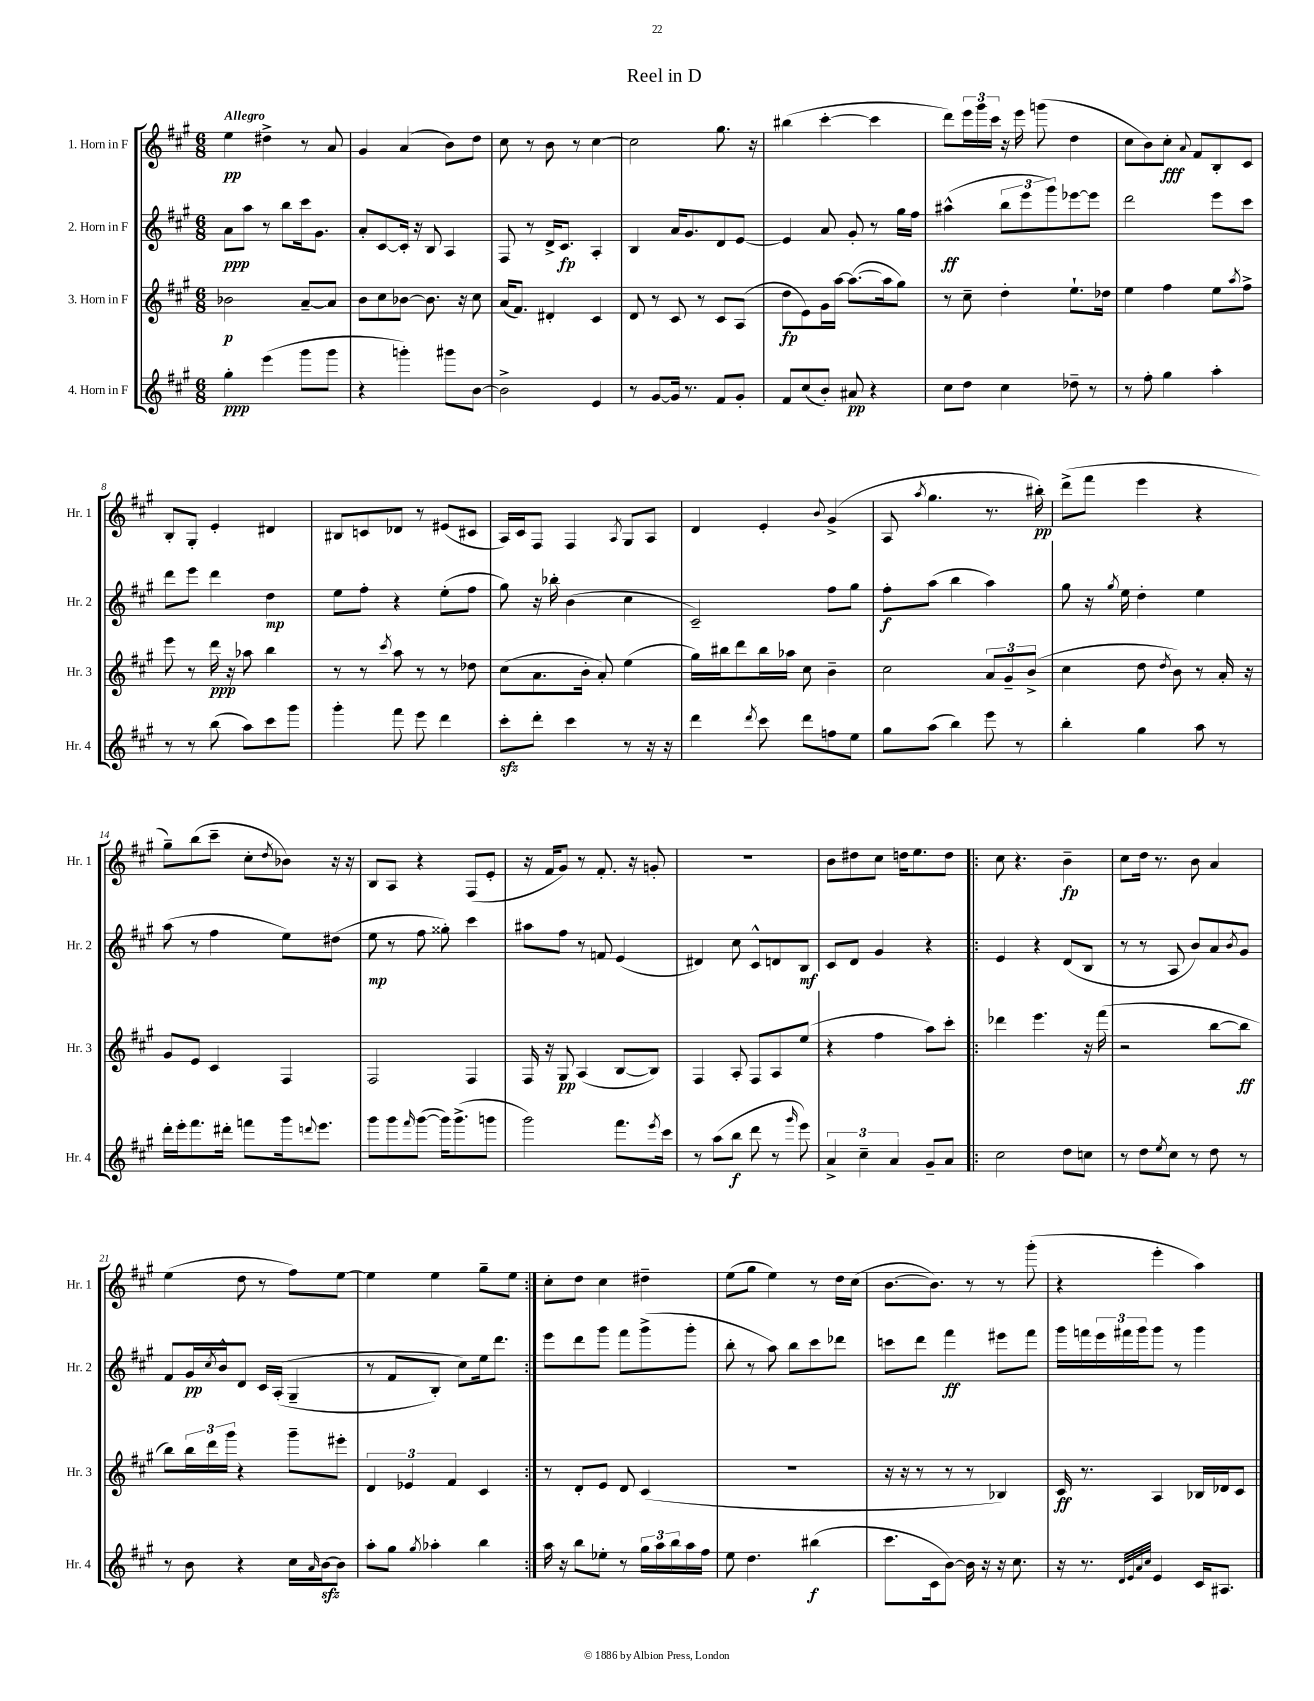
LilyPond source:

\header { title = "Reel in D" }
<<
\new StaffGroup <<
\new Staff = "s0" \with { instrumentName = "1. Horn in F" shortInstrumentName = "Hr. 1" } {
    \clef treble \key a \major \numericTimeSignature \time 6/8 \tempo "Allegro"
    e''4\pp dis''4-> r8 a'8 |
    gis'4 a'4( b'8) d''8 |
    cis''8 r8 b'8 r8 cis''4~ |
    cis''2 gis''8. r16 |
    bis''4( cis'''4~-. cis'''4 |
    d'''8) \tuplet 3/2 { e'''16 gis'''16 cis'''16 } r16 e'''16 g'''8( d''4 |
    cis''8 b'8) cis''8-.\fff \appoggiatura { a'8 } fis'8 b8-. cis'8 |
    b8-. gis8-. e'4-. dis'4 |
    bis8 c'8 des'8 r8 eis'8( cis'8 |
    a16) cis'16 fis8 fis4 \acciaccatura { a8 } gis8 a8 |
    d'4 e'4-. \appoggiatura { b'8 } gis'4->( |
    a8 \acciaccatura { a''8 } gis''4. r8. bis''16-.\pp) |
    d'''8->( fis'''8 e'''4 r4 |
    gis''8--) b''8( cis'''8-- cis''8-. \acciaccatura { d''8 } bes'8) r16 r16 |
    b8 a8 r4 fis8( e'8-. |
    r16 fis'16 gis'8) r8 fis'8.-. r16 g'8-. |
    R2. |
    b'8 dis''8 cis''8 d''16 e''8. d''8 |
    \repeat volta 2 { cis''8 r4. b'4--\fp |
    cis''8 d''16 r8. b'8 a'4 |
    e''4( d''8 r8 fis''8) e''8~ |
    e''4 e''4 gis''8-- e''8 | }
    cis''8-. d''8 cis''4 dis''4-- |
    e''8( gis''8 e''4) r8 d''16 cis''16( |
    b'8.~ b'8.) r8 r8 gis'''8-.( |
    r4 e'''4-. a''4) \bar "|." |
}
\new Staff = "s1" \with { instrumentName = "2. Horn in F" shortInstrumentName = "Hr. 2" } {
    \clef treble \key a \major \numericTimeSignature \time 6/8
    a'8\ppp a''8 r8 b''8 cis'''16 gis'8. |
    a'8-. cis'8~ cis'16-. r16 b8 a4 |
    fis8 r8 d'16-> cis'8.\fp a4-. |
    b4 a'16 gis'8. d'8 e'8~ |
    e'4 a'8 gis'8-. r8 gis''16 fis''16 |
    ais''4-^\ff( \tuplet 3/2 { b''8 e'''8 gis'''8) } ees'''8~ ees'''8 |
    d'''2 e'''8 cis'''8 |
    d'''8 e'''8 d'''4 d''4\mp |
    e''8 fis''8-. r4 e''8-.( fis''8 |
    gis''8) r16 bes''16-. b'4( cis''4 |
    cis'2--) fis''8 gis''8 |
    fis''8-.\f a''8( b''4 a''4) |
    gis''8 r16 \acciaccatura { gis''8 } e''16 d''4-. e''4 |
    a''8( r8 fis''4 e''8) dis''8( |
    e''8\mp r8 fis''8 gisis''8-.) cis'''4 |
    ais''8 fis''8 r8 f'8 e'4( |
    dis'4) cis''8 cis'8-^ d'8 b8\mf |
    cis'8 d'8 gis'4 r4 |
    \repeat volta 2 { e'4 r4 d'8( b8 |
    r8 r8 a8 b'8) a'8 \acciaccatura { b'8 } gis'8 |
    fis'8 gis'16\pp \acciaccatura { cis''8 } b'16-^ d'8 cis'16 a16-.(\( gis4-- |
    r8 fis'8 b8-.) cis''8\) e''16 d'''8. | }
    e'''8 d'''8 gis'''8 fis'''8 gis'''8->( gis'''8-. |
    b''8-. r8 a''8) b''8 cis'''8 des'''8 |
    c'''8 d'''8 fis'''4\ff eis'''8 fis'''8 |
    gis'''16 f'''16 \tuplet 3/2 { e'''16 fis'''16 gis'''16 } gis'''8 r8 gis'''4 \bar "|." |
}
\new Staff = "s2" \with { instrumentName = "3. Horn in F" shortInstrumentName = "Hr. 3" } {
    \clef treble \key a \major \numericTimeSignature \time 6/8
    bes'2\p a'8~-- a'8 |
    b'8 cis''8 bes'8~ bes'8. r16 cis''8 |
    a'16( fis'8.) dis'4-. cis'4 |
    d'8 r8 cis'8 r8 cis'8 a8( |
    d''8\fp e'8) gis'16 a''16~ a''8.~( a''16 gis''8) |
    r8 cis''8-- d''4-. e''8.-! des''16 |
    e''4 fis''4 e''8 \acciaccatura { a''8 } fis''8-> |
    e'''8 r8 d'''16\ppp r16 aes''8 b''4 |
    r8 r8 \acciaccatura { cis'''8 } a''8 r8 r8 des''8 |
    cis''8( a'8. b'16-. a'8-.) e''4( |
    gis''16) bis''16 d'''8 bis''16 aes''16 cis''8 b'4-- |
    cis''2 \tuplet 3/2 { a'8 gis'8-- b'8->( } |
    cis''4 d''8 \acciaccatura { d''8 } b'8) r8 a'16-. r16 |
    gis'8 e'8 cis'4 fis4 |
    fis2 fis4 |
    fis16 r16 gis8\pp a4( b8~ b8) |
    fis4 a8-. fis8 a8 e''8( |
    r4 fis''4 a''8) cis'''8-. |
    \repeat volta 2 { des'''4 e'''4. r16 fis'''16( |
    r2 b''8~ b''8\ff |
    b''8) \tuplet 3/2 { b''16 d'''16 gis'''16 } r4 gis'''8-- eis'''8-. |
    \tuplet 3/2 { d'4 ees'4 fis'4 } cis'4 | }
    r8 d'8-. e'8 d'8 cis'4( |
    R2. |
    r16 r16 r8 r8 r8 bes4) |
    cis'16\ff r8. a4 bes16 des'16 cis'8 \bar "|." |
}
\new Staff = "s3" \with { instrumentName = "4. Horn in F" shortInstrumentName = "Hr. 4" } {
    \clef treble \key a \major \numericTimeSignature \time 6/8
    gis''4-.\ppp e'''4( gis'''8 gis'''8 |
    r4 g'''4-.) gis'''8 b'8~ |
    b'2-> e'4 |
    r8 gis'8~ gis'16 r8. fis'8 gis'8-. |
    fis'8 cis''8( b'8-.) ais'8\pp r4 |
    cis''8 d''8 cis''4 des''8-- r8 |
    r8 fis''8-. gis''4 a''4-. |
    r8 r8 b''8( a''8) cis'''8 gis'''8 |
    gis'''4-. fis'''8 e'''8 d'''4 |
    cis'''8-.\sfz d'''8-. cis'''4 r8 r16 r16 |
    d'''4 \acciaccatura { d'''8 } cis'''8 d'''8 f''8 e''8 |
    gis''8 a''8( b''4) e'''8 r8 |
    b''4-. gis''4 a''8 r8 |
    d'''16-. e'''16-. fis'''8. dis'''16-. f'''8 gis'''16 \appoggiatura { d'''8 } e'''8. |
    gis'''8 gis'''8 \grace { fis'''16 } gis'''8~( gis'''16) gis'''8.->( g'''8 |
    gis'''2) fis'''8. \acciaccatura { e'''8 } cis'''16 |
    r8 a''8( b''8\f d'''8 r8 \grace { gis'''16 } e'''8) |
    \tuplet 3/2 { a'4-> cis''4-- a'4 } gis'8-- a'8 |
    \repeat volta 2 { cis''2 d''8 c''8 |
    r8 d''8 \acciaccatura { e''8 } cis''8 r8 d''8 r8 |
    r8 b'8 r4 cis''16 \grace { a'16 } b'16~\sfz b'8 |
    a''8-. gis''8 \acciaccatura { gis''8 } aes''4-. b''4 | }
    a''16 r16 b''8 ees''8-. r8 \tuplet 3/2 { gis''16 a''16 b''16 } a''16 fis''16 |
    e''8 d''4. bis''4\f( |
    cis'''8. cis'16 b'8~) b'16 r16 r16 cis''8. |
    r16 r8. \grace { d'32 e'32 a'32 cis''32 } e'4 cis'16 ais8. \bar "|." |
}
>>
>>
